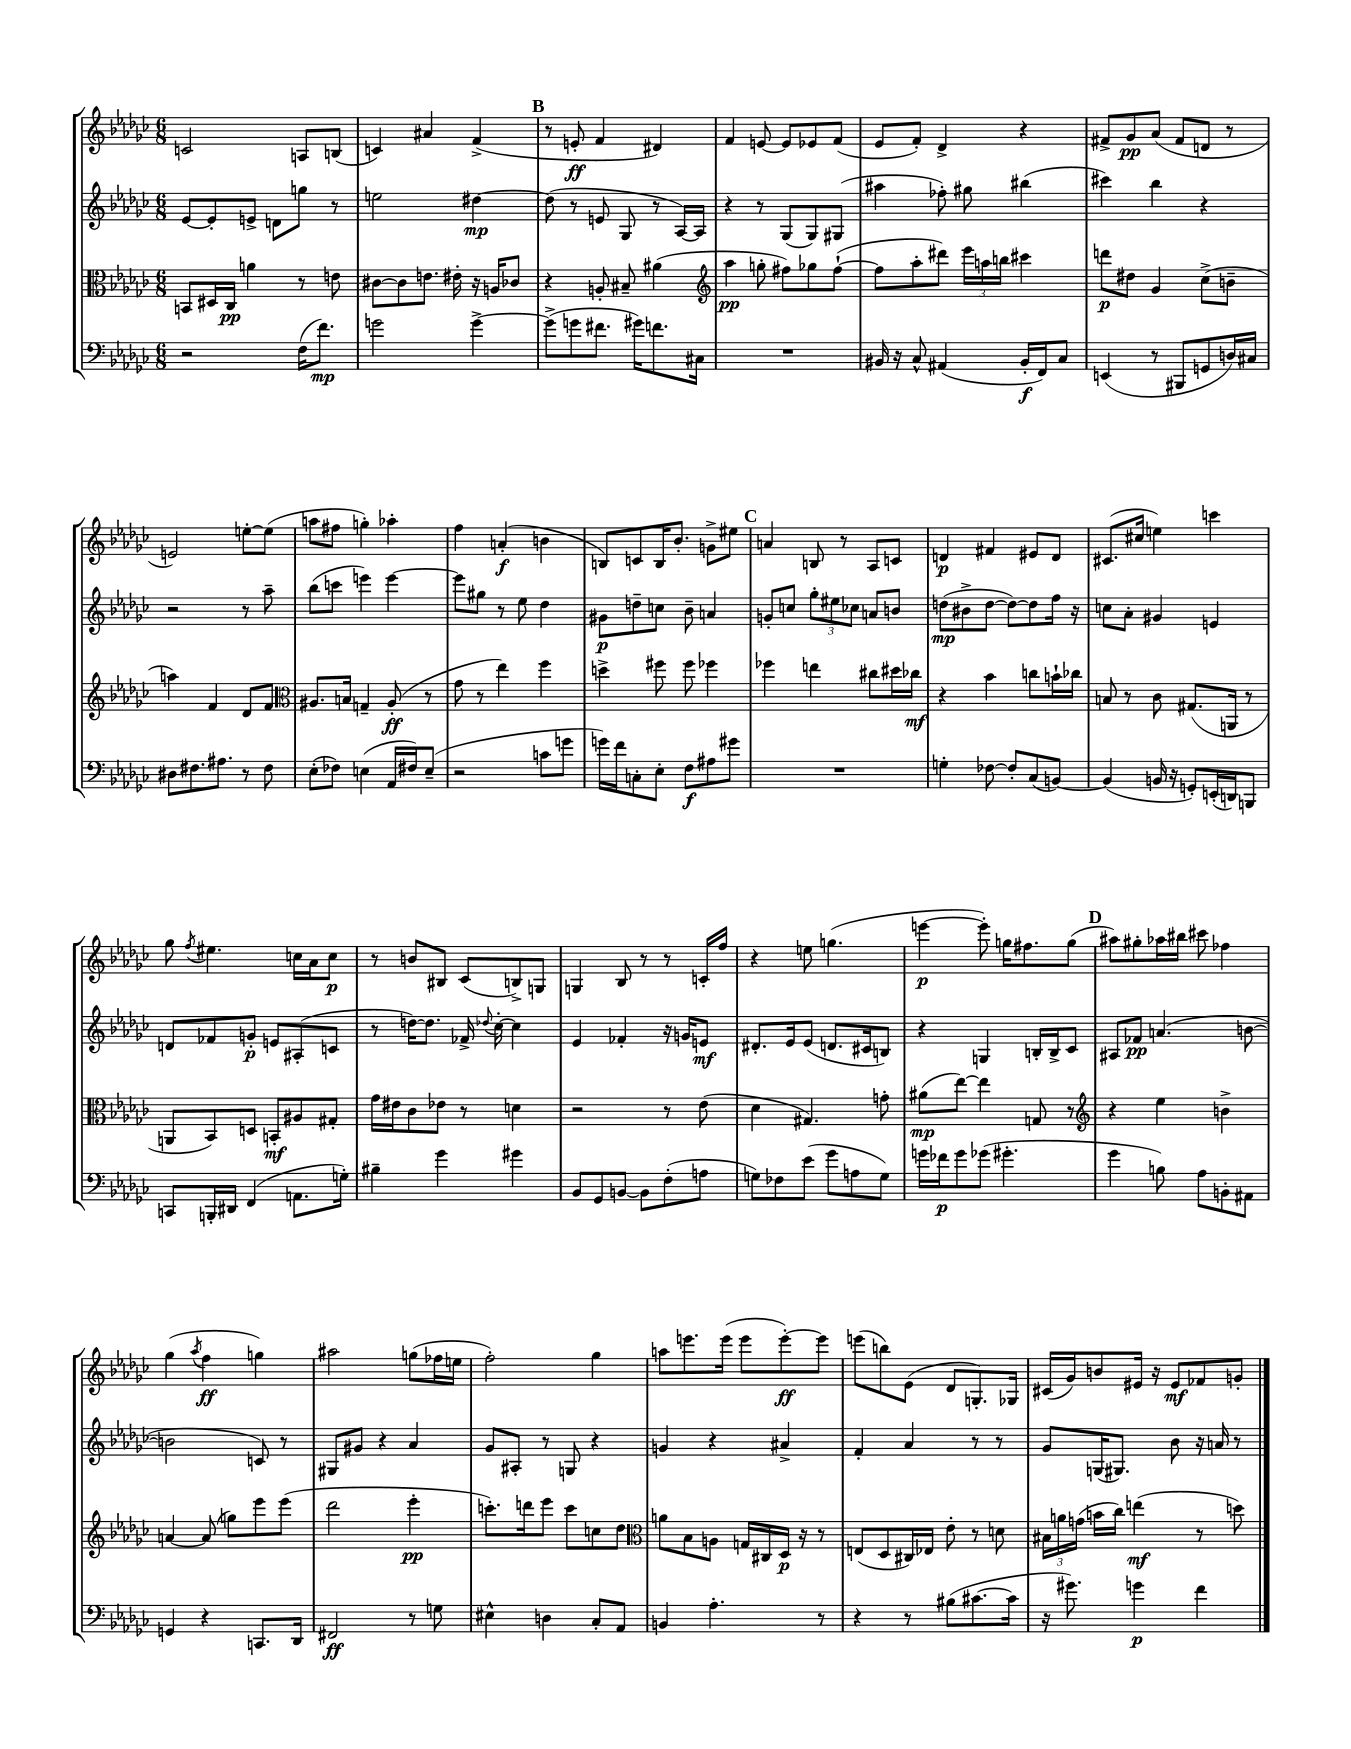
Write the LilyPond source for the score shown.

<<
\new StaffGroup <<
\new Staff = "s0" {
    \clef treble \key ges \major \numericTimeSignature \time 6/8
    \autoBeamOff c'2 a8[ b8]( |
    c'4) ais'4 f'4->( |
    \mark \markup { \bold "B" } r8 e'8-.\ff f'4 dis'4) |
    f'4 e'8~ e'8[ ees'8 f'8]( |
    ees'8[ f'8]-.) des'4-> r4 |
    fis'8[-> ges'8\pp aes'8]( fis'8[ d'8] r8 |
    e'2) e''8[~-. e''8]( |
    a''8[ fis''8] g''4-.) aes''4-. |
    f''4 a'4-.\f( b'4 |
    b8[) c'8 b16 bes'8.]-. g'8[-> eis''8] |
    \mark \markup { \bold "C" } a'4 b8 r8 aes8[ c'8] |
    d'4\p fis'4 eis'8[ d'8] |
    cis'8.[( cis''16] e''4) c'''4 |
    ges''8 \acciaccatura { f''8 } eis''4. c''16[ aes'16 c''8]\p |
    r8 b'8[ bis8] ces'8[( b8->) g8] |
    g4 bes8 r8 r8 c'16[-. f''16] |
    r4 e''8 g''4.( |
    e'''4~\p e'''8-.) g''16[ fis''8. g''8]( |
    \mark \markup { \bold "D" } ais''8[) gis''8-. aes''16 bis''16] cis'''8 fes''4 |
    ges''4( \acciaccatura { aes''8 } f''4\ff g''4) |
    ais''2 g''8[( fes''16 e''16] |
    f''2-.) ges''4 |
    a''8[ e'''8. e'''16]( e'''8[ e'''8~-.\ff) e'''8] |
    e'''8[( b''8) ees'8]( des'8[ g8.-.) ges16] |
    cis'16[( ges'16) b'8 eis'16] r16 eis'8[\mf fes'8 g'8]-. \bar "|." |
}
\new Staff = "s1" {
    \clef treble \key ges \major \numericTimeSignature \time 6/8
    \autoBeamOff ees'8[~ ees'8-. e'8]-> d'8[ g''8] r8 |
    e''2 dis''4~\mp |
    \mark \markup { \bold "B" } dis''8( r8 e'8 ges8 r8 aes16[~) aes16] |
    r4 r8 ges8[( ges8) gis8]( |
    ais''4 fes''8-.) gis''8 bis''4( |
    cis'''4) bes''4 r4 |
    r2 r8 aes''8-- |
    bes''8[( c'''8] e'''4) e'''4~ |
    e'''8[ gis''8] r8 ees''8 des''4 |
    gis'8[\p d''8-- c''8] bes'8-- a'4 |
    \mark \markup { \bold "C" } g'8[-. c''8] \tuplet 3/2 { ges''8[-. eis''8 ces''8] } a'8[ b'8] |
    d''8[\mp( bis'8-> d''8]~ d''8[~) d''8 f''16] r16 |
    c''8[ aes'8]-. gis'4 e'4 |
    d'8[ fes'8 g'8]-.\p e'8[ ais8-.( c'8] |
    r8 d''16[~) d''8.] fes'16-> \appoggiatura { des''8 } ces''16~-. ces''4 |
    ees'4 fes'4-. r16 g'16[ e'8]\mf |
    dis'8.[-. ees'16 ees'8]( d'8.[ cis'16 b8]) |
    r4 g4 b16[-. b16-> ces'8] |
    \mark \markup { \bold "D" } ais8[ fes'8]\pp a'4.( b'8~ |
    b'2 c'8) r8 |
    gis8[ gis'8] r4 aes'4 |
    ges'8[ ais8]-. r8 g8 r4 |
    g'4 r4 ais'4-> |
    f'4-. aes'4 r8 r8 |
    ges'8[ g16( gis8.]) bes'8 r16 a'16 r8 \bar "|." |
}
\new Staff = "s2" {
    \clef alto \key ges \major \numericTimeSignature \time 6/8
    \autoBeamOff b,8[ dis16 ces16]\pp a'4 r8 e'8 |
    cis'8[~ cis'8 e'8.] eis'16-. r16 a16[ ces'8] |
    \mark \markup { \bold "B" } r4 a8-. bis8-- ais'4( |
    \clef treble aes''4\pp g''8-. fis''8[) ges''8 fis''8]~-!( |
    fis''8[ aes''8-. dis'''8]) \tuplet 3/2 { ees'''16[ a''16 b''16] } cis'''4 |
    d'''8[\p dis''8] ges'4 ces''8[->( b'8]-- |
    a''4) f'4 des'8[ f'8] |
    \clef alto ais8.[ b16] g4-- ais8-.\ff( r8 |
    ges'8 r8 ees''4) f''4 |
    d''4-> fis''8 fis''8 fes''4 |
    \mark \markup { \bold "C" } fes''4 e''4 cis''8[ dis''16 ces''16]\mf |
    r4 bes'4 c''8[ b'16-! ces''16] |
    b8 r8 ces'8 gis8.[( a,16] r8 |
    a,8[ bes,8) d8] b,8[-.\mf ais8 gis8]-. |
    ges'16[ eis'16 ces'8 ees'8] r8 d'4 |
    r2 r8 ees'8( |
    des'4 gis4.) g'8-. |
    ais'8[\mp( ees''8]~) ees''4 g8 r8 |
    \mark \markup { \bold "D" } \clef treble r4 ees''4 b'4-> |
    a'4~ a'8( g''8[) ees'''8 ees'''8]( |
    des'''2 ees'''4-.\pp |
    c'''8.[-.) d'''16 ees'''8] c'''8[ c''8 des''8] |
    \clef alto a'8[ bes8 a8] g16[ cis16 des16]\p r16 r8 |
    e8[( des8 cis16) ees16] ees'8-. r8 d'8 |
    \tuplet 3/2 { bis16[ a'16 g'16]( } b'16[ ces''16]) e''4\mf( r8 d''8) \bar "|." |
}
\new Staff = "s3" {
    \clef bass \key ges \major \numericTimeSignature \time 6/8
    \autoBeamOff r2 f16[( f'8.]\mp) |
    g'2 g'4~-> |
    \mark \markup { \bold "B" } g'8[->( g'8 fis'8.] gis'16[) f'8. cis16] |
    R2. |
    bis,16 r16 ces8-^ ais,4( bis,16[-.\f f,16) ces8] |
    e,4( r8 bis,,8[ g,8 d16) cis16] |
    dis8[ fis8. ais8.] r8 fis8 |
    ees8[-.( fes8]) e4( aes,16[ fis16) e8]--( |
    r2 c'8[ g'8] |
    g'16[) f'16 c8-. ees8]-. f8[\f ais8 gis'8] |
    \mark \markup { \bold "C" } R2. |
    g4-. fes8~ fes8[-. ces8( b,8]~) |
    b,4( b,16 r16 g,8[-.) e,16-.( d,16) b,,8] |
    c,8[ b,,16-. dis,16] f,4( a,8.[ g16]-.) |
    bis4-- ges'4 gis'4 |
    bes,8[ ges,8 b,8]~ b,8[ f8-.( a8] |
    g8[) fes8 ees'8]( ges'8[ a8 g8]) |
    g'16[ fes'16\p g'8 ges'8]( gis'4.-. |
    \mark \markup { \bold "D" } ges'4 b8) aes8[ b,8-. ais,8] |
    g,4 r4 c,8.[ des,16] |
    fis,2\ff r8 g8 |
    eis4-^ d4 ces8[-. aes,8] |
    b,4 aes4.-. r8 |
    r4 r8 bis8[( cis'8.~ cis'16] |
    r16 gis'8.) g'4\p f'4 \bar "|." |
}
>>
>>
\layout { \context { \Score \remove "Bar_number_engraver" } }
